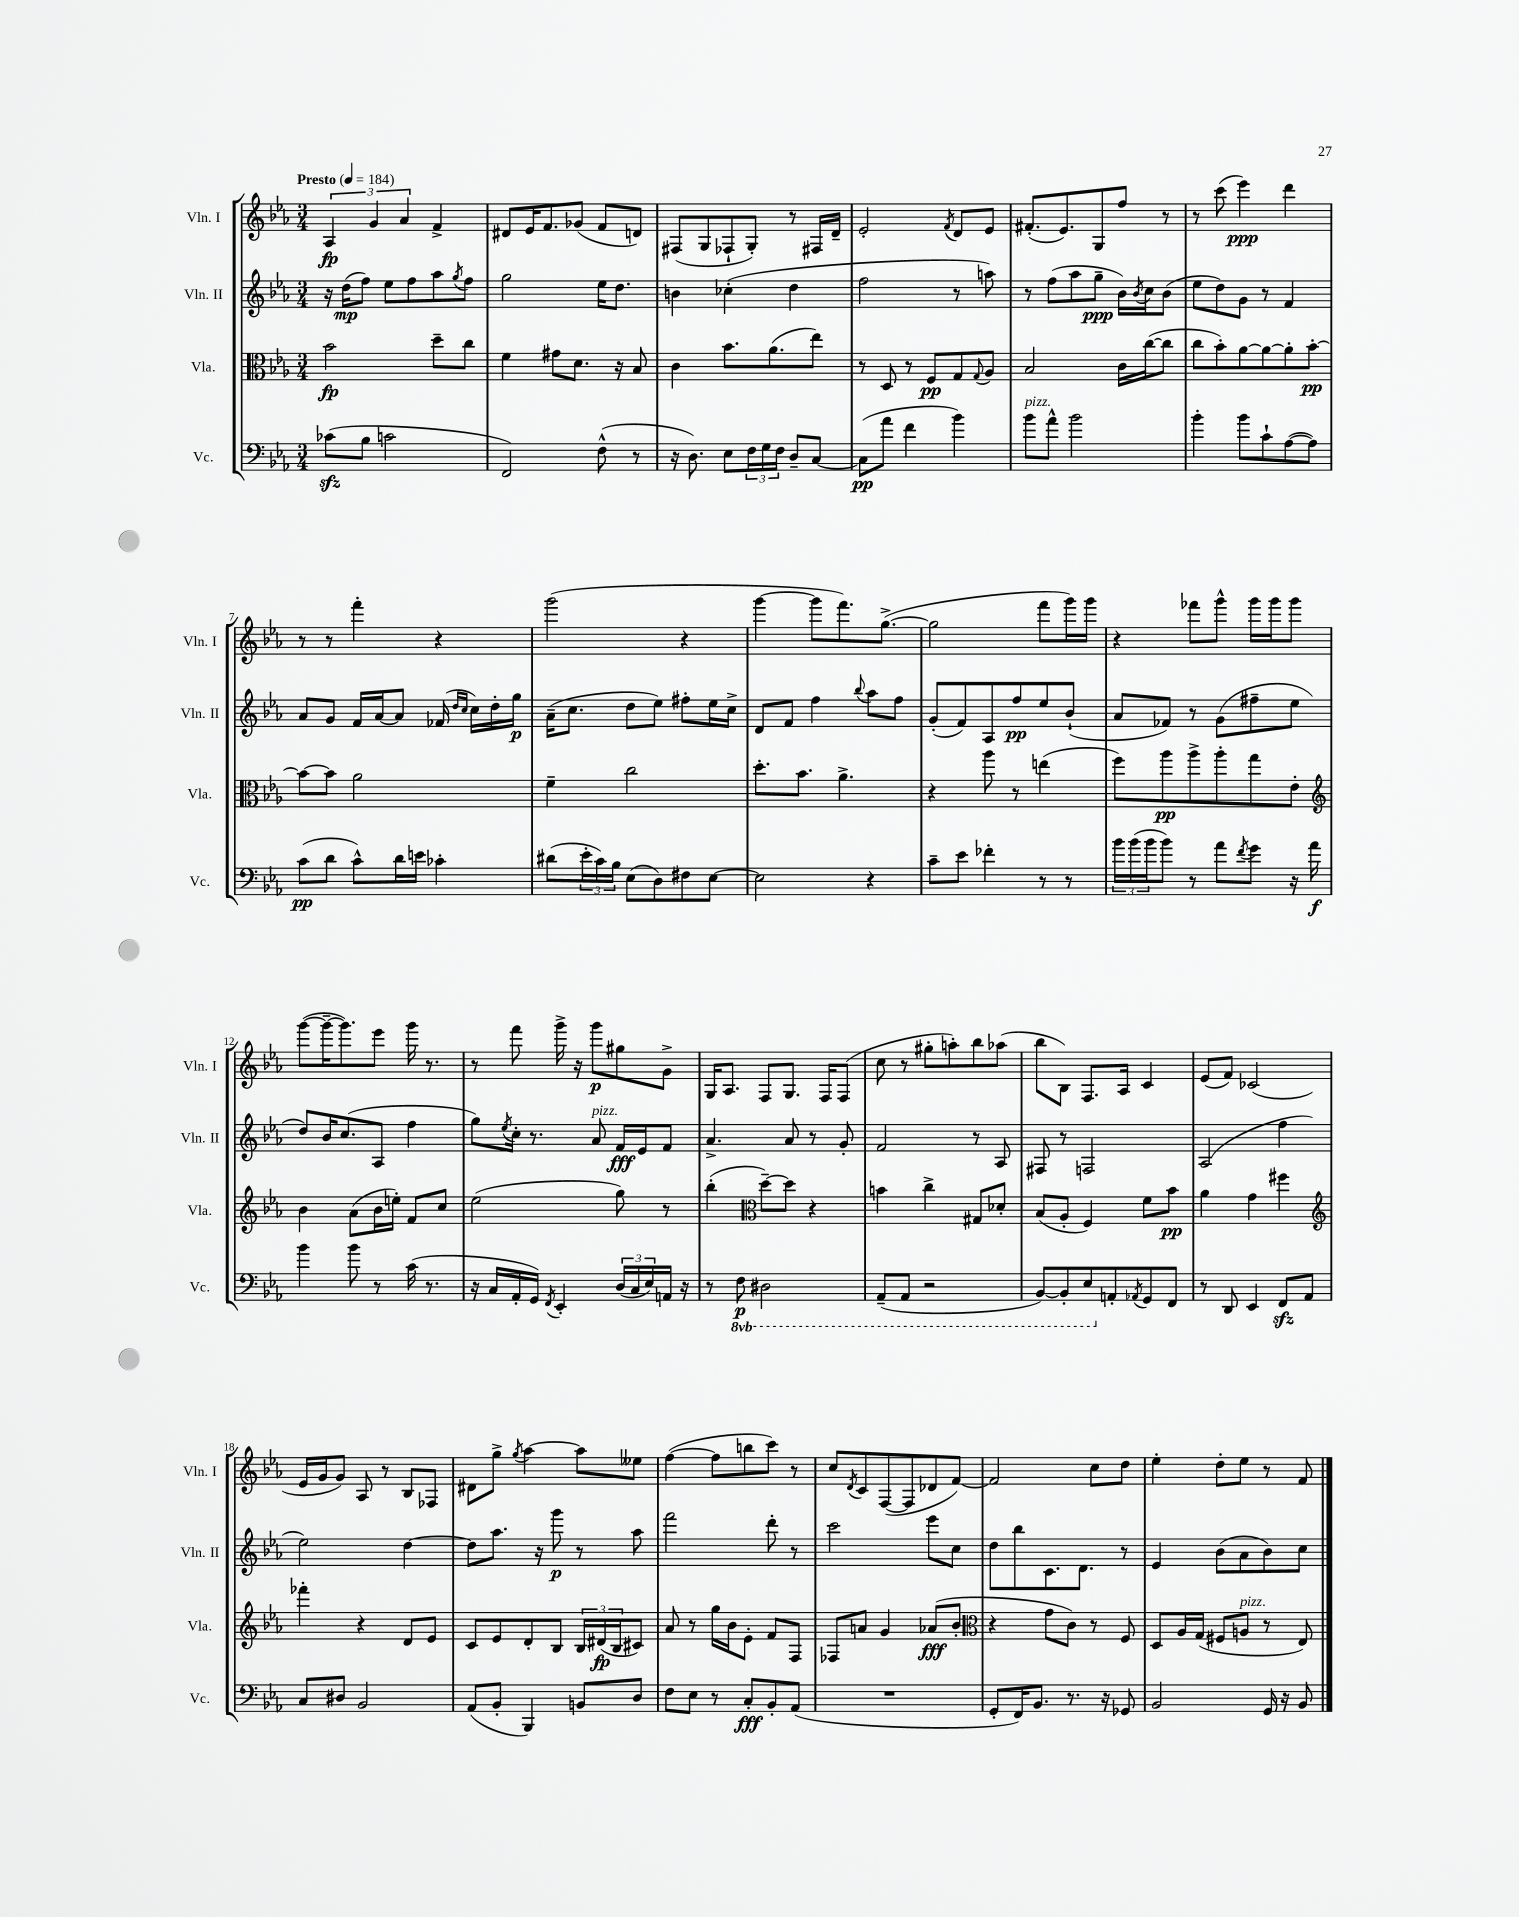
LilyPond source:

<<
\new StaffGroup <<
\new Staff = "s0" \with { instrumentName = "Vln. I" shortInstrumentName = "Vln. I" } {
    \clef treble \key ees \major \numericTimeSignature \time 3/4 \tempo "Presto" 4 = 184
    \tuplet 3/2 { aes4\fp g'4 aes'4 } f'4-> |
    dis'8 ees'16 f'8. ges'8( f'8 d'8) |
    fis8( g8 fes8-! g8-.) r8 fis16 d'16-- |
    ees'2-. \acciaccatura { f'8 } d'8 ees'8 |
    fis'8.-.( ees'8.) g8 f''8 r8 |
    r8 c'''8( ees'''4\ppp) d'''4 |
    r8 r8 f'''4-. r4 |
    g'''2( r4 |
    g'''4~ g'''8 f'''8.) g''8.~->( |
    g''2 f'''8 g'''16) g'''16 |
    r4 fes'''8 g'''8-^ g'''16 g'''16 g'''8 |
    g'''8~( g'''16~-- g'''8.) ees'''8 g'''16 r8. |
    r8 f'''8 g'''16-> r16 g'''8\p gis''8 g'8-> |
    g16 aes8. f8 g8. f16 f8( |
    c''8 r8 gis''8-. a''8-.) bes''8 aes''8( |
    bes''8 bes8) f8. aes16 c'4 |
    ees'8( f'8) ces'2( |
    ees'16 g'16 g'8) aes8 r8 bes8 fes8 |
    dis'8 g''8-> \acciaccatura { g''8 } aes''4~ aes''8 eeses''8 |
    f''4~( f''8 b''8 c'''8) r8 |
    c''8 \acciaccatura { d'8 } c'8 f8~( f8 des'8 f'8~) |
    f'2 c''8 d''8 |
    ees''4-. d''8-. ees''8 r8 f'8 \bar "|." |
}
\new Staff = "s1" \with { instrumentName = "Vln. II" shortInstrumentName = "Vln. II" } {
    \clef treble \key ees \major \numericTimeSignature \time 3/4
    r16 d''16\mp( f''8) ees''8 f''8 aes''8 \acciaccatura { g''8 } f''8 |
    g''2 ees''16 d''8. |
    b'4 ces''4-.( d''4 |
    f''2 r8 a''8) |
    r8 f''8( aes''8 g''8--\ppp bes'16) \acciaccatura { bes'8 } c''16 bes'8( |
    ees''8 d''8) g'8 r8 f'4 |
    aes'8 g'8 f'16 aes'16~ aes'8 fes'16( \grace { d''16 c''16 } c''16) d''16-. g''16\p |
    aes'16--( c''8. d''8 ees''8) fis''8-. ees''16 c''16-> |
    d'8 f'8 f''4 \appoggiatura { bes''8 } aes''8 f''8 |
    g'8-.( f'8) aes8 f''8\pp ees''8 bes'8-!( |
    aes'8 fes'8) r8 g'8( fis''8-- ees''8 |
    d''8) bes'16 c''8.( aes8 f''4 |
    g''8) \acciaccatura { ees''8 } c''16-. r8. aes'8^\markup { \italic "pizz." } f'16\fff ees'16 f'8 |
    aes'4.-> aes'8 r8 g'8-. |
    f'2 r8 aes8 |
    fis8 r8 f2 |
    aes2( f''4 |
    ees''2) d''4~ |
    d''8 aes''8. r16 g'''8\p r8 aes''8 |
    f'''2 d'''8-. r8 |
    c'''2 ees'''8 c''8 |
    d''8 bes''8 c'8. d'8. r8 |
    ees'4 bes'8( aes'8 bes'8) c''8 \bar "|." |
}
\new Staff = "s2" \with { instrumentName = "Vla." shortInstrumentName = "Vla." } {
    \clef alto \key ees \major \numericTimeSignature \time 3/4
    bes'2\fp d''8-- c''8 |
    f'4 gis'8 d'8. r16 bes8 |
    c'4 bes'8. aes'8.( ees''8) |
    r8 d8 r8 f8\pp g8 \appoggiatura { g8 } aes8 |
    bes2 c'16 c''16~( c''8 |
    c''8 bes'8-.) aes'8~ aes'8~ aes'8-. bes'8~-.\pp |
    bes'8~ bes'8 aes'2 |
    f'4-- c''2 |
    d''8.-. bes'8. aes'4.-> |
    r4 aes''8 r8 e''4( |
    f''8) aes''8\pp aes''8-> aes''8-. g''8 ees'8-. |
    \clef treble bes'4 aes'8( bes'16 e''16-.) f'8 c''8 |
    ees''2( g''8) r8 |
    bes''4-.( \clef alto d''8~--) d''8 r4 |
    b'4 c''4-> gis8 des'8-. |
    bes8( aes8-. f4) f'8 bes'8\pp |
    aes'4 g'4 fis''4 |
    \clef treble fes'''4-. r4 d'8 ees'8 |
    c'8 ees'8 d'8-. bes8 \tuplet 3/2 { bes16 dis'16\fp( bes16 } cis'8) |
    aes'8 r8 g''16 bes'16 ees'8-. f'8 f8 |
    fes8 a'8 g'4 aes'8\fff( bes'8-. |
    \clef alto r4 g'8 c'8) r8 f8 |
    d8 aes16 g16( fis8 a8^\markup { \italic "pizz." } r8 ees8) \bar "|." |
}
\new Staff = "s3" \with { instrumentName = "Vc." shortInstrumentName = "Vc." } {
    \clef bass \key ees \major \numericTimeSignature \time 3/4 \set Staff.ottavationMarkups = #ottavation-simple-ordinals
    ces'8\sfz( bes8 c'2 |
    f,2) f8-^( r8 |
    r16 d8.) ees8 \tuplet 3/2 { f16 g16 f16 } d8-- c8~ |
    c8\pp( aes'8 f'4 bes'4) |
    bes'8^\markup { \italic "pizz." } aes'8-^ bes'2 |
    bes'4-. bes'8 c'8-! aes8~( aes8) |
    c'8\pp( d'8 c'8-^) d'16 e'16 ces'4-. |
    dis'8( \tuplet 3/2 { ees'16-. c'16) bes16 } ees8( d8) fis8 ees8~ |
    ees2 r4 |
    c'8-- ees'8 fes'4-. r8 r8 |
    \tuplet 3/2 { bes'16 bes'16( bes'16 } bes'8) r8 aes'8 \acciaccatura { f'8 } g'8 r16 aes'16\f |
    bes'4 bes'8 r8 c'16( r8. |
    r16 c16 aes,16-. g,16) \acciaccatura { f,8 } ees,4-. \tuplet 3/2 { d16( c16 ees16) } a,16 r16 |
    r8 \ottava #-1 f,8\p dis,2 |
    aes,,8--( aes,,8 r2 |
    bes,,8~) bes,,8-. ees,8 \ottava #0 a,8-. \acciaccatura { aes,8 } g,8 f,8 |
    r8 d,8 ees,4 f,8\sfz aes,8 |
    c8 dis8 bes,2 |
    aes,8( bes,8-. bes,,4) b,8 d8 |
    f8 ees8 r8 c8-.\fff bes,8-. aes,8( |
    R2. |
    g,8-. f,16) bes,8. r8. r16 ges,8 |
    bes,2 g,16 r16 bes,8 \bar "|." |
}
>>
>>
